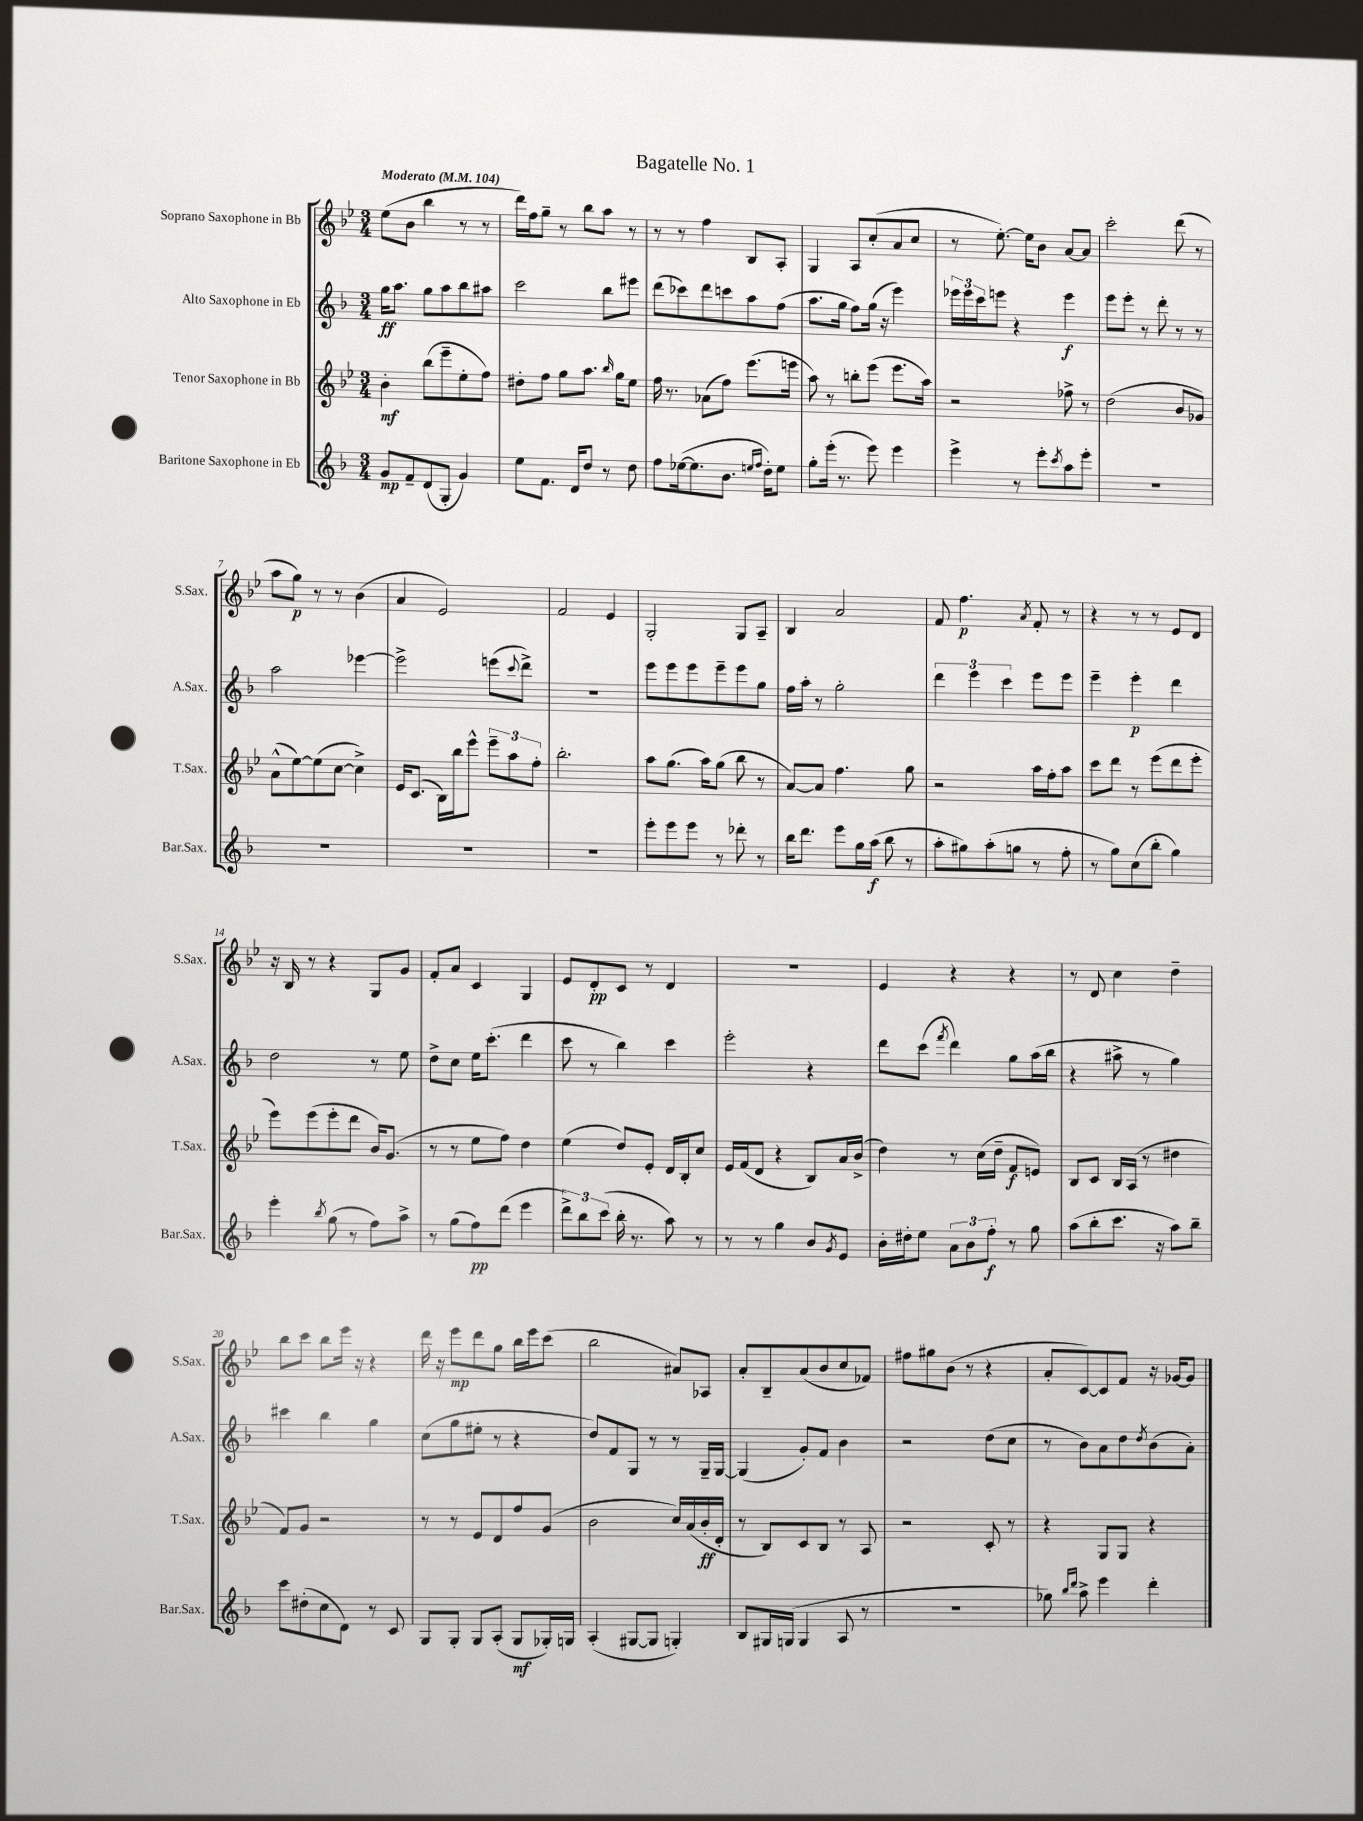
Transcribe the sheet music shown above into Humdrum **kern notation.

**kern	**kern	**kern	**kern
*staff4	*staff3	*staff2	*staff1
*clefG2	*clefG2	*clefG2	*clefG2
*k[b-]	*k[b-e-]	*k[b-]	*k[b-e-]
*M3/4	*M3/4	*M3/4	*M3/4
*MM104	*MM104	*MM104	*MM104
8g/L	4b-'\	16gg\LK	(8ee-\L
.	.	8.aa\J	.
8f~/	.	.	8b-\J
(8d/	(8bb-\L	8gg\L	4bb-\
8G'/J	8eee-~\	8aa\	.
4g/)	8ee-'\	8bb-\	8r
.	8ff\J)	8aa#\J	8r
=	=	=	=
8ee\L	8dd#'\L	2ccc\	16ddd\LL)
.	.	.	16ff\J
8.f\J	8ff\J	.	8gg~\J
.	8gg\L	.	8r
16d/LK	.	.	.
8dd/J	8.aa\J	.	8bb-\L
8r	.	8bb-\L	8aa\J
.	16qqbb-/	.	.
.	16gg\LK	.	.
8dd\	8ee-\J	8eee#\J	8r
=	=	=	=
8ff\L	16ff\	(8ddd\L	8r
.	8.r	.	.
([16ee-\k	.	8ccc-\)	8r
8.ee-\]	.	.	.
.	(8a-\L	8ddd\	4ff\
8.b-\J	8ff\J)	8ccc\	.
.	(8.eee-\L	8aa\	8B-/L
16qqee/LL	.	.	.
16qqff/JJ	.	.	.
16dd'\LK)	.	.	.
8ee\J	.	(8ff\J	8A'/J
.	16eee\Jk	.	.
=	=	=	=
8gg'\L	8aa\)	8.aa\L	4G/
(16eee'\Jk	8r	.	.
8.r	.	16gg\Jk	.
.	8bb'\L	8ff\L)	8A/L
8eee\)	(8eee-\J	(16gg\Jk	(8cc'/
.	.	16r	.
4eee\	8.eee-\L	4eee\)	8a/
.	.	.	8cc/J
.	16aa\Jk)	.	.
=	=	=	=
4eee^\	2r	24eee-\LL	8r
.	.	24eee-\	.
.	.	24ccc\J	.
.	.	8eee\J	[8.ee-'\)
8r	.	4r	.
.	.	.	16ee-\]LK
8eee'\L	.	.	8b-\J
8qccc/	.	.	.
8aa\	8ff-^\	4eee\	[8a/L
8eee'\J	8r	.	8a/]J
=	=	=	=
2.r	(2dd\	8eee\L	2ccc'\
.	.	8eee'\J	.
.	.	8r	.
.	.	8ddd'\	.
.	8b-/L	8r	(8ddd\
.	8g-/J)	8r	8r
=	=	=	=
2.r	(8a^^\L	2aa\	8aa\L
.	[8ee-\)	.	8gg\J)
.	(8ee-\]	.	8r
.	[8cc\J	.	8r
.	4cc^\])	[4eee-\	(4b-\
=	=	=	=
2.r	16e-/LK	2eee-^\]	4a/
.	(8.c/J	.	.
.	16B-\LL)	.	2e-/)
.	16bb-\J	.	.
.	8eee-^^\J	.	.
.	12eee-~\L	(8eee\L	.
.	12aa\	.	.
.	.	8qqccc/	.
.	.	8ddd^\J)	.
.	12ff'\J	.	.
=	=	=	=
2.r	2.bb-'\	2.r	2f/
.	.	.	4e-/
=	=	=	=
8eee'\L	8aa\L	8eee\L	2G'/
8eee\	(8.gg\J	8eee\	.
8eee\J	.	8eee\	.
.	16aa\LK)	.	.
8r	(8gg\J	8eee~\	.
8ddd-'\	8bb-\	8eee\	8G/L
8r	8r	8gg\J	8A~/J
=	=	=	=
16bb-\LK	[8a/L)	16ff\LL	4B-/
8.ddd\J	.	16aa'\JJ	.
.	8a/]J	8r	.
8eee\L	4.ff\	2gg'\	2a/
16gg\L	.	.	.
(16aa\JJ	.	.	.
8bb-\	.	.	.
8r	8gg\	.	.
=	=	=	=
8aa'\L	2r	6ddd\	8f/
8gg#\)	.	.	4.ff\
.	.	6eee\	.
(8aa'\	.	.	.
.	.	6ccc\	.
8gg\J	.	.	.
.	.	.	8qa/
8r	16aa\LL	8eee\L	8f'/
.	16ff'\J	.	.
8ff'\	8aa\J	8eee\J	8r
=	=	=	=
8r	8ccc\L	4eee~\	4r
8gg\L)	8ddd\J	.	.
(8cc\	8r	4eee'\	8r
8bb-'\J	(8eee-\L	.	8r
4gg\)	8ddd\	4ddd\	8e-/L
.	8eee-'\J	.	8d/J
=	=	=	=
4eee'\	8eee-\L)	2dd\	16r
.	.	.	16B-/
.	(8eee-\	.	8r
8qbb-/	.	.	.
(8gg\	8eee-'\	.	4r
8r	8ddd\J	.	.
8ff\L)	16b-/LK)	8r	8G/L
.	(8.g/J	.	.
8aa^\J	.	8ee\	8g/J
=	=	=	=
8r	8r	8dd^\L	8f'/L
(8gg\L	8r	8cc\J	8a/J
8ff\)	8ee-\L	16ee\LK	4c/
.	.	(8.ccc'\J	.
(8ddd\J	8ff\J)	.	.
4eee\	4dd\	4ddd\	4G/
=	=	=	=
12ddd^\L)	(4ee-\	8ccc\	8e-/L
12bb-\	.	.	.
.	.	8r	8d'/
(12ccc\J	.	.	.
16bb-'\	8dd/L)	4bb-\)	8c/J
8.r	.	.	.
.	8e-'/J	.	8r
8aa\)	16d/LL	4ccc\	4d/
.	16B-'/J	.	.
8r	8cc/J	.	.
=	=	=	=
8r	16e-/LL	2eee'\	2.r
.	(16f/J	.	.
8r	8d/J	.	.
4gg\	4r	.	.
8b-/L	8B-/L)	4r	.
8qg/	.	.	.
8e/J	16a/L	.	.
.	(16b-^/JJ	.	.
=	=	=	=
16b-'\LL	4dd\)	8ddd\L	4e-/
16dd#'\J	.	.	.
8ee\J	.	(8ccc\J	.
.	.	8qfff/	.
12a\L	8r	4ddd\)	4r
12b-\	.	.	.
.	(16cc\LL	.	.
12ff'\J	.	.	.
.	16dd~\JJ	.	.
8r	8f/L	8gg\L	4r
8gg\	8e/J)	(16aa\L	.
.	.	16bb-\JJ	.
=	=	=	=
(8aa\L	8B-/L	4r	8r
8bb-'\	8c/J	.	8d/
8.ccc\J	16B-/LL	8aa#^\	4cc\
.	(16A/JJ	.	.
.	8r	8r	.
16r	.	.	.
8aa\L)	4dd#\	4gg\)	4dd~\
8bb-~\J	.	.	.
=	=	=	=
8ccc\L	8f/L)	4ccc#\	8bb-\L
(8dd#'\	8g/J	.	8ccc\J
8cc\	2r	4bb-\	8bb-\L
8d\J)	.	.	16eee-\Jk
.	.	.	16r
8r	.	4gg\	4r
8c/	.	.	.
=	=	=	=
8G/L	8r	(8cc\L	16ddd\
.	.	.	16r
8G'/J	8r	8gg\	8eee-\L
8G/L	8e-/L	8ee#'\J	8ddd\
(8A'/J	8d/	8r	8gg\J
8G/L	8ff/	4r	16bb-\LL
.	.	.	16eee-\J
16G-'/L)	(8g/J	.	(8ccc\J
16G/JJ	.	.	.
=	=	=	=
(4A'/	2b-\	8dd/L)	2bb-\
.	.	8f/	.
[8G#/L	.	8G/J	.
8G#/]J	.	8r	.
4G'/)	16cc/LL)	8r	8a#/L)
.	(16a/	.	.
.	16b-'/	16G~/LL	8A-/J
.	16d'/JJ	[16G/JJ	.
=	=	=	=
8B-/L	8r	(4G/]	8a'/L
16G#/L	8B-/L)	.	8B-~/
(16G/JJ	.	.	.
4G/	8c/	8g'/L)	(8a/
.	8B-/J	8f/J	8b-/
8A/	8r	4b-\	8cc/
8r	8A/	.	8f-/J)
=	=	=	=
2.r	2r	2r	8ff#\L
.	.	.	8gg#\
.	.	.	(8b-\J
.	.	.	8r
.	8c'/	(8dd\L	4r
.	8r	8cc\J	.
=	=	=	=
8gg-\)	4r	8r	8a'/L
16qqbb-/LL	.	.	.
16qqddd/JJ	.	.	.
8aa^\	.	8b-\L)	[8c/)
4eee\	8G/L	8a\	8c/]
.	8G/J	8dd\	8f/J
.	.	8qdd/	.
4ddd'\	4r	(8b-\	16r
.	.	.	[16g-/LK
.	.	8a'\J)	8g-/]J
==	==	==	==
*-	*-	*-	*-
